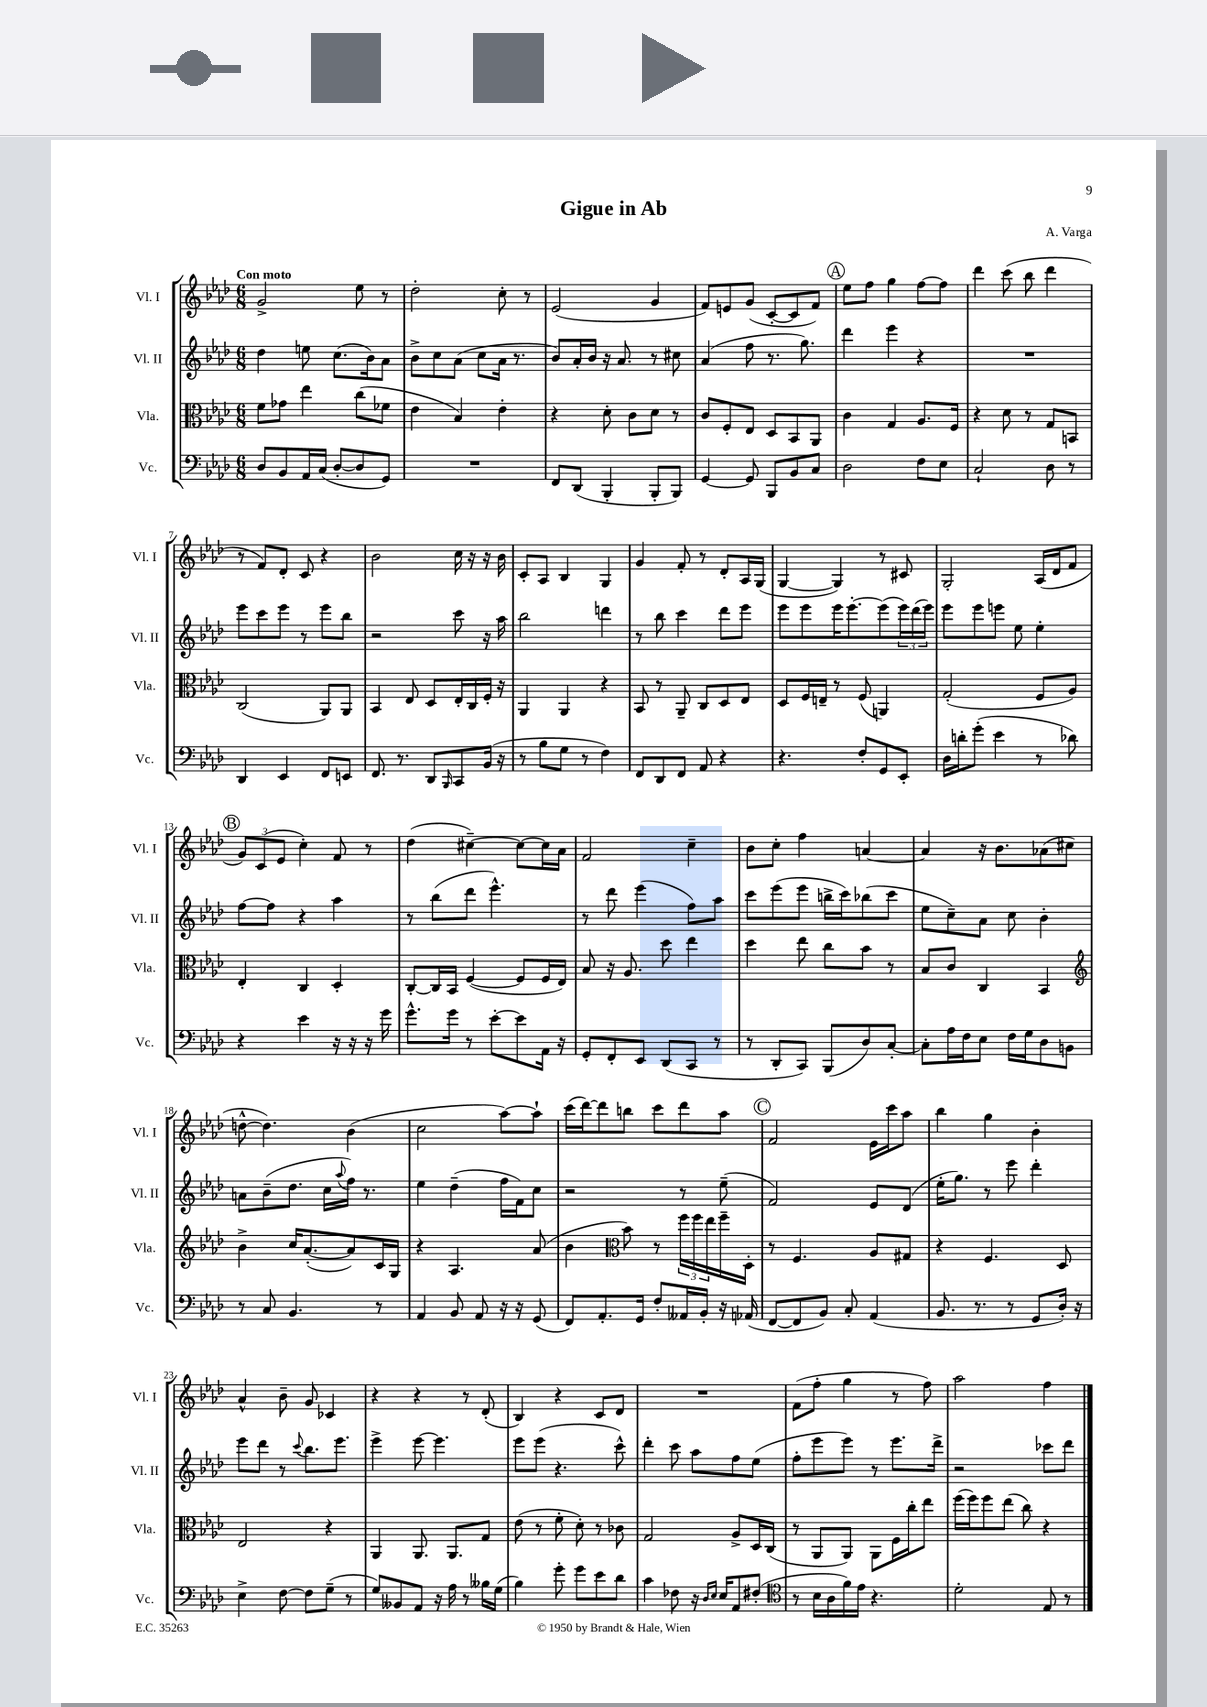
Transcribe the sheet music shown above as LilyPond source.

\header { title = "Gigue in Ab" composer = "A. Varga" }
<<
\new StaffGroup <<
\new Staff = "s0" \with { instrumentName = "Vl. I" shortInstrumentName = "Vl. I" } {
    \clef treble \key aes \major \numericTimeSignature \time 6/8 \tempo "Con moto"
    g'2-> ees''8 r8 |
    des''2-. c''8-. r8 |
    ees'2( g'4 |
    f'8) e'8 g'8( c'8~-. c'8 f'8) |
    \mark \markup { \circle "A" } ees''8 f''8 g''4 f''8~ f''8 |
    des'''4 c'''8( bes''8 des'''4 |
    r8 f'8) des'8-. c'8 r4 |
    bes'2 c''16 r16 r16 bes'16 |
    c'8-. aes8 bes4 g4 |
    g'4 f'8-. r8 des'8-. aes16 g16( |
    g4~ g4) r8 cis'8 |
    g2-. aes16( des'16 f'8 |
    \mark \markup { \circle "B" } \tuplet 3/2 { g'8) c'8( ees'8 } c''4-.) f'8 r8 |
    des''4( cis''4~--) cis''8~ cis''16 aes'16 |
    f'2 c''4-- |
    bes'8 c''8-. f''4 a'4~ |
    a'4 r16 bes'8. aes'8( cis''8 |
    d''8~-^ d''4.) bes'4( |
    c''2 aes''8~) aes''8-! |
    c'''16( des'''16~) des'''8 b''8 c'''8 des'''8 aes''8 |
    \mark \markup { \circle "C" } f'2 ees'16 c'''16 aes''8 |
    bes''4 g''4 bes'4-. |
    aes'4-^ bes'8-- g'8 ces'4 |
    r4 r4 r8 des'8-.( |
    bes4) r4 c'8 des'8 |
    R2. |
    f'8( f''8-. g''4 r8 f''8) |
    aes''2 f''4 \bar "|." |
}
\new Staff = "s1" \with { instrumentName = "Vl. II" shortInstrumentName = "Vl. II" } {
    \clef treble \key aes \major \numericTimeSignature \time 6/8
    des''4 e''8 c''8.( bes'16) aes'8 |
    bes'8-> c''8 aes'8( c''8 aes'16 r8. |
    bes'8) aes'16-. bes'16 r16 aes'8. r8 cis''8 |
    aes'4( f''8 r8. g''8.) |
    \mark \markup { \circle "A" } des'''4 ees'''4 r4 |
    R2. |
    ees'''8 c'''8 ees'''8 r8 ees'''8 bes''8 |
    r2 c'''8 r16 aes''16 |
    bes''2 d'''4 |
    r8 bes''8 c'''4 des'''8 ees'''8 |
    ees'''8 ees'''8 ees'''16 ees'''8.~-. ees'''8( \tuplet 3/2 { ees'''16) des'''16( ees'''16) } |
    ees'''8 ees'''8 e'''8 ees''8 ees''4-. |
    \mark \markup { \circle "B" } f''8~ f''8 r4 aes''4 |
    r8 bes''8( des'''8 ees'''4.-^) |
    r8 des'''8 ees'''4( f''8) aes''8 |
    c'''8 ees'''8( ees'''8 b''16-> c'''16) bes''8( c'''8 |
    ees''8 c''8--) aes'8 c''8 bes'4-. |
    a'8 bes'8--( des''8. c''16 \appoggiatura { aes''8 } f''16) r8. |
    ees''4 des''4--( f''16 f'16) c''8 |
    r2 r8 ees''8--( |
    \mark \markup { \circle "C" } f'2) ees'8 des'8( |
    ees''16-. g''8.) r8 ees'''8 des'''4-. |
    ees'''8 des'''8 r8 \appoggiatura { c'''8 } bes''8. ees'''8. |
    ees'''4-> ees'''8~ ees'''4. |
    ees'''8 ees'''8( r4. c'''8-^) |
    des'''4-. c'''8 aes''8 f''8 ees''8( |
    f''8-. ees'''8 ees'''8) r8 ees'''8. des'''16-> |
    r2 ces'''8 des'''8 \bar "|." |
}
\new Staff = "s2" \with { instrumentName = "Vla." shortInstrumentName = "Vla." } {
    \clef alto \key aes \major \numericTimeSignature \time 6/8
    f'8 ges'8 ees''4 c''8( fes'8 |
    ees'4 bes4) ees'4-. |
    r4 des'8-. c'8 des'8 r8 |
    c'8 f8-. ees8 des8 bes,8 aes,8 |
    \mark \markup { \circle "A" } c'4 g4 aes8. f16 |
    r4 des'8 r8 g8 b,8 |
    c2( aes,8) aes,8 |
    bes,4 ees8 des8 ees16-. c16 f16-. r16 |
    aes,4 aes,4 r4 |
    bes,8 r8 aes,8-- c8 des8 ees8 |
    des8 f16 e16-- r8 f8( a,4) |
    g2-.( f8 aes8) |
    \mark \markup { \circle "B" } ees4-. c4 des4-. |
    c8~-. c16 bes,16 f4~( f8 f16 ees16) |
    bes8 r16 aes8. des''8 ees''4 |
    des''4 ees''8 c''8 bes'8 r8 |
    bes8 c'8 c4 bes,4 |
    \clef treble bes'4-> c''16 aes'8.~-.( aes'8) c'16 g16 |
    r4 aes4. aes'8( |
    bes'4 \clef alto bes'8) r8 \tuplet 3/2 { f''16 f''16 ees''16 } f''16-- des16-. |
    \mark \markup { \circle "C" } r8 f4. aes8 gis8 |
    r4 f4. des8 |
    ees2 r4 |
    aes,4 aes,8. aes,8. g8 |
    ees'8( r8 f'8-. des'8-.) r8 ces'8 |
    g2 aes8-> des16 c16( |
    r8 aes,8 aes,8) aes,8 f16 c''16-. ees''8 |
    f''16( f''16) f''8 ees''8( c''8) r4 \bar "|." |
}
\new Staff = "s3" \with { instrumentName = "Vc." shortInstrumentName = "Vc." } {
    \clef bass \key aes \major \numericTimeSignature \time 6/8
    des8 bes,8 aes,16 c16( des8~-. des8 g,8) |
    R2. |
    f,8 des,8( bes,,4-. bes,,8-. bes,,8) |
    g,4~ g,8 bes,,8 bes,8 c8 |
    \mark \markup { \circle "A" } des2 f8 ees8 |
    c2-! des8 r8 |
    des,4 ees,4 f,8 e,8 |
    f,8. r8. des,8 \grace { bes,,16 } c,8 bes,16( r16 |
    r8 bes8 g8 r8 f4) |
    f,8 des,8 f,8 aes,8 r4 |
    r4. f8-. g,8 ees,8-. |
    des16 d'16-. g'8-.( ees'4 r8 des'8) |
    \mark \markup { \circle "B" } r4 ees'4 r16 r16 r16 g'16 |
    g'8.-^ g'16 r8 ees'8~-. ees'8 aes,16 r16 |
    g,8-. f,8-. ees,8 des,8( c,8 r8 |
    r8 des,8-. c,8) bes,,8( des8) c8~-. |
    c8-. aes16 f16 ees8 f16 g16 des8 b,8 |
    r8 c8 bes,4. r8 |
    aes,4 bes,8 aes,8 r16 r16 g,8( |
    f,8) aes,8.-. g,16 f8-. aeses,16 bes,16-. r16 aes,16( |
    \mark \markup { \circle "C" } f,8~ f,8 bes,8) c8-. aes,4( |
    bes,8. r8. r8 g,8 des16-.) r16 |
    ees4-> f8~ f8 g8--( r8 |
    g8) beses,8 aes,8 r16 aes16 r8 beses16 g16( |
    bes4) g'8-. g'8 ees'8 des'8 |
    c'4 fes8 r16 \grace { des16 ees16 } ees16 aes,8 fis8-.( |
    \clef tenor r8 bes16 aes16 f'16) ees'16 r4. |
    des'2-. ees8 r8 \bar "|." |
}
>>
>>
